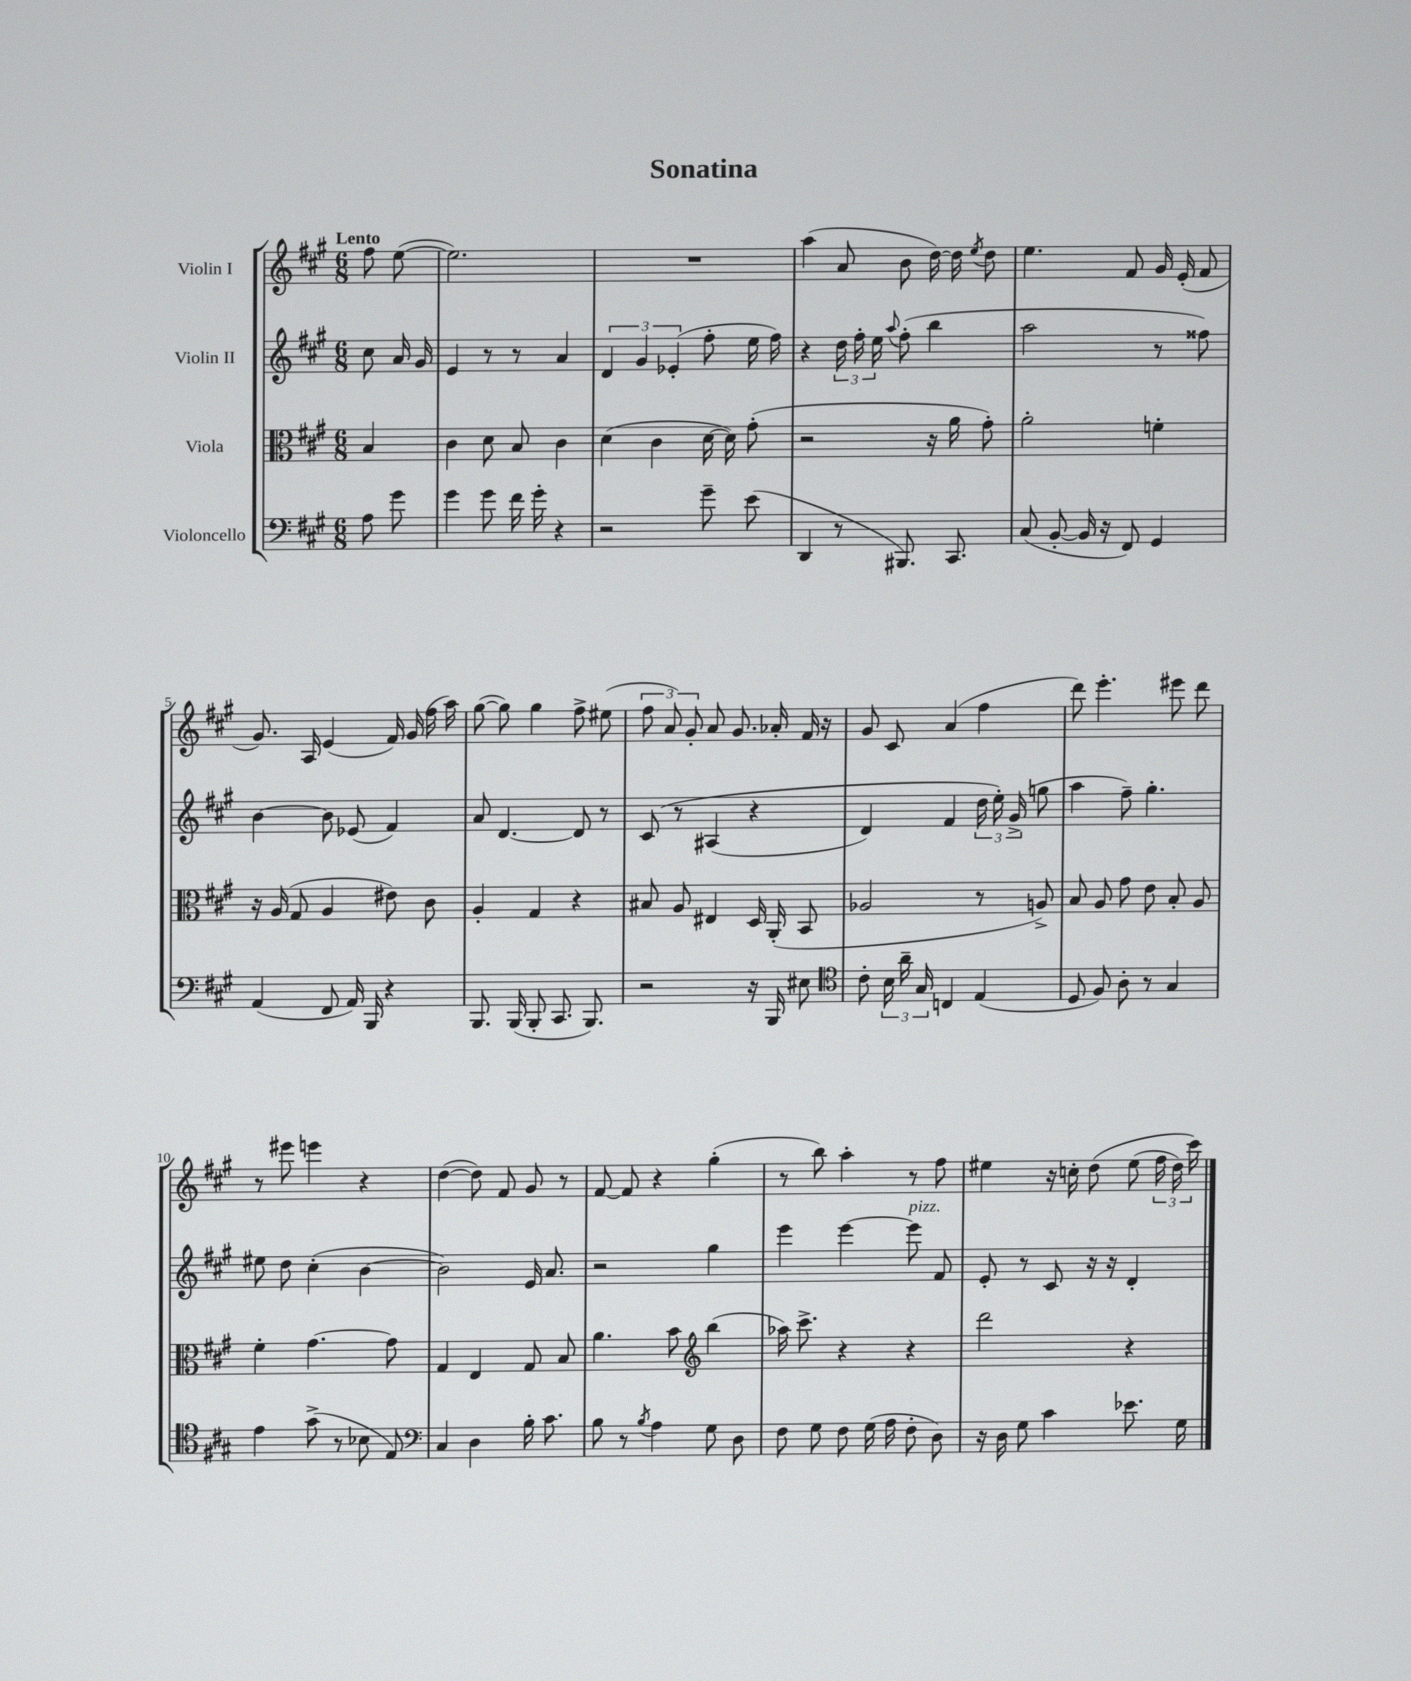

**kern	**kern	**kern	**kern
*part4	*part3	*part2	*part1
*staff4	*staff3	*staff2	*staff1
*I"Violoncello	*I"Viola	*I"Violin II	*I"Violin I
*clefF4	*clefC3	*clefG2	*clefG2
*k[f#c#g#]	*k[f#c#g#]	*k[f#c#g#]	*k[f#c#g#]
*M6/8	*M6/8	*M6/8	*M6/8
=	=	=	=
!	!	!	!LO:TX:a:B:t=Lento
8A\	4B/	8cc#\	8ff#\
8g#\	.	16a/	([8ee\
.	.	16g#/	.
=1	=1	=1	=1
4g#\	4c#\	4e/	2.ee\])
8g#\	8d\	8r	.
16f#\	8B/	8r	.
16g#'\	.	.	.
4r	4c#\	4a/	.
=2	=2	=2	=2
2r	(4d\	6d/	2.r
.	.	6g#/	.
.	4c#\	.	.
.	.	(6e-X'/	.
8g#~\	[16d\	8ff#'\	.
.	16d\])	.	.
(8e\	(8g#'\	16ee\	.
.	.	16ff#\)	.
=3	=3	=3	=3
4DD/	2r	4r	(4aa\
8r	.	24dd\	8a/
.	.	24ff#'\	.
.	.	24ee\	.
.	.	8qqaa/	.
8.BBB#X/)	.	(8ff#'\	8b\
.	16r	4bb\	[16dd\)
8.CC#/	16a\	.	16dd\]
.	.	.	8qee/
.	8g#'\)	.	8dd\
=4	=4	=4	=4
(8C#/	2a'\	2aa\	4.ee\
[8BB'/	.	.	.
16BB/]	.	.	.
16r	.	.	.
8FF#/)	.	.	8f#/
4GG#/	4fn'\	8r	16g#/
.	.	.	(16e'/
.	.	8ff##X\)	8f#/
!!LO:LB:g=z
=5	=5	=5	=5
(4AA/	16r	[4b\	8.g#/)
.	(16A/	.	.
.	8G#/	.	.
.	.	.	16A/
8FF#/	4A/	8b\]	(4e/
16AA/)	.	(8e-X/	.
16BBB/	.	.	.
4r	8e#X\)	4f#/)	16f#/)
.	.	.	(16g#/
.	8c#\	.	16ff#\
.	.	.	16aa\)
=6	=6	=6	=6
8.BBB/	4A'/	8a/	([8gg#\
.	.	[4.d/	8gg#\])
(16BBB/	.	.	.
8BBB'/	4G#/	.	4gg#\
8.CC#/	.	.	.
.	4r	8d/]	8ff#^\
8.BBB/)	.	.	.
.	.	8r	(8ee#X\
=7	=7	=7	=7
2r	8B#X/	(8c#/	12ff#\
.	.	.	12a/)
.	8A/	8r	.
.	.	.	12g#'/
.	4E#X/	(4A#X/	8a/
.	.	.	8.g#/
16r	16D/	4r	.
16BBB/	(16AA'/	.	16a-X'/
8E#X\	8BB/	.	16f#/
.	.	.	16r
=8	=8	=8	=8
*clefC4	*	*	*
8c#'\	2A-X/	4d/)	8g#/
24B\	.	.	8c#/
24a~\	.	.	.
24G#/	.	.	.
4Cn/	.	4f#/	(4a/
(4E/	8r	24dd\	4ff#\
.	.	24ee'\)	.
.	.	(24g#^/	.
.	8An^/)	8ggn\	.
=9	=9	=9	=9
8D/	8B/	4aa\	8ddd\)
8F#/)	8A/	.	4.eee'\
8A'\	8g#\	8ff#~\)	.
8r	8e\	4.gg#'\	.
4G#/	8B'/	.	8eee#X\
.	8A/	.	8ddd\
!!LO:LB:g=z
=10	=10	=10	=10
4e\	4f#'\	8ee#X\	8r
.	.	8dd\	8eee#X\
(8g#^\	[4.g#\	(4cc#'\	4eeen\
8r	.	.	.
8B-X\	.	[4b\	4r
8E/)	8g#\]	.	.
=11	=11	=11	=11
*clefF4	*	*	*
4C#/	4G#/	2b\])	([4dd\
4D\	4E/	.	8dd\])
.	.	.	8f#/
16B'\	8G#/	16e/	8g#/
8.c#\	.	8.a/	.
.	8B/	.	8r
=12	=12	=12	=12
8B\	4.a\	2r	[8f#/
8r	.	.	8f#/]
8qB/	.	.	.
4A\	.	.	4r
.	8b\	.	.
*	*clefG2	*	*
8G#\	(4bb\	4gg#\	(4gg#'\
8D\	.	.	.
=13	=13	=13	=13
8F#\	16aa-X\)	4eee\	8r
.	8.ccc#^\	.	.
8G#\	.	.	8bb\)
8F#\	4r	[4eee\	4aa'\
(16G#\	.	.	.
16A\	.	.	.
!	!	!LO:TX:a:i:t=pizz.	!
8F#'\	4r	8eee\]	8r
8D\)	.	8f#/	8ff#\
=14	=14	=14	=14
16r	2ddd\	8e'/	4ee#X\
16D\	.	.	.
8G#\	.	8r	.
4c#\	.	8c#/	16r
.	.	.	16ccn'\
.	.	16r	(8dd\
.	.	16r	.
8.e-X\	4r	4d'/	(8ee#\
.	.	.	24ff#\
.	.	.	24dd\)
16G#\	.	.	.
.	.	.	24ccc#\)
==	==	==	==
*-	*-	*-	*-
